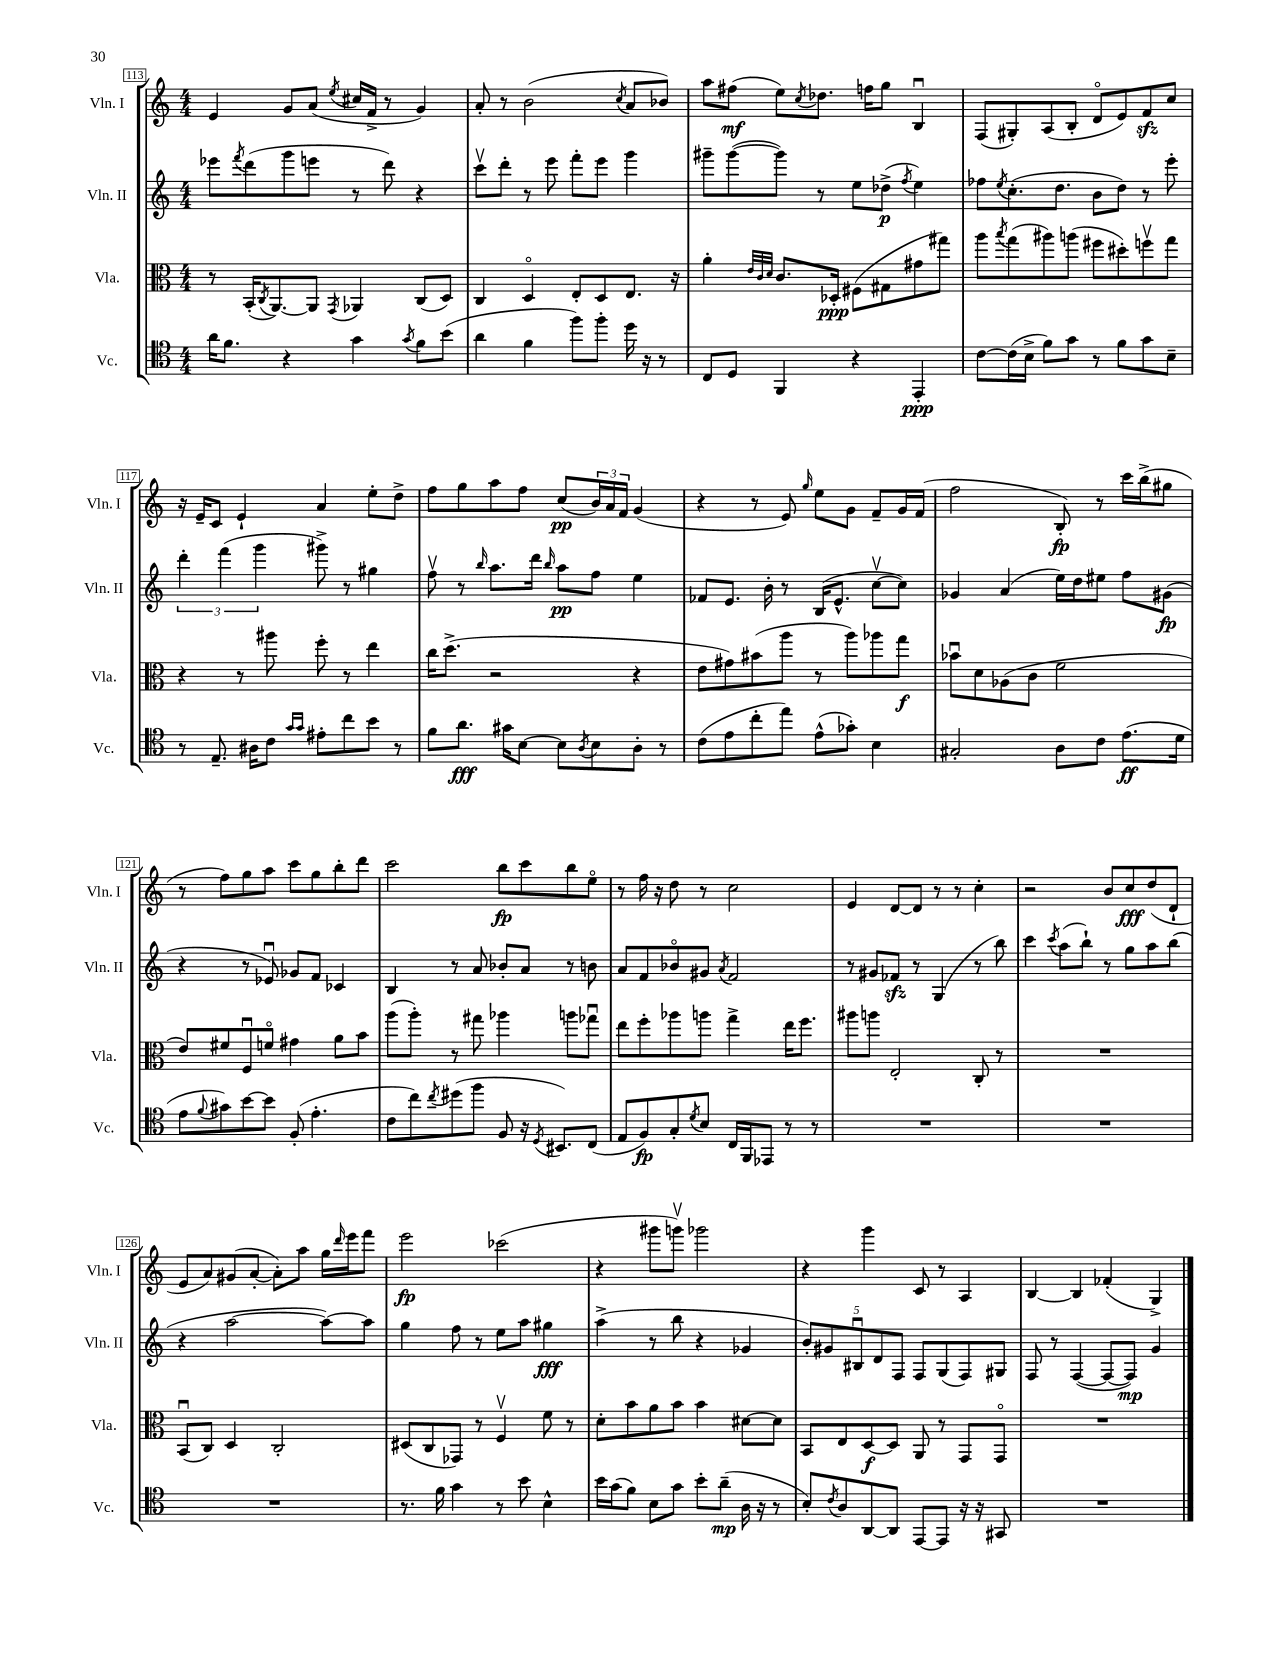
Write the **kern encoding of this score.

**kern	**dynam	**kern	**dynam	**kern	**dynam	**kern	**dynam
*part4	*part4	*part3	*part3	*part2	*part2	*part1	*part1
*staff4	*staff4	*staff3	*staff3	*staff2	*staff2	*staff1	*staff1
*I"Vc.	*	*I"Vla.	*	*I"Vln. II	*	*I"Vln. I	*
*I'Vc.	*	*I'Vla.	*	*I'Vln. II	*	*I'Vln. I	*
*clefC4	*	*clefC3	*	*clefG2	*	*clefG2	*
*k[]	*	*k[]	*	*k[]	*	*k[]	*
*M4/4	*	*M4/4	*	*M4/4	*	*M4/4	*
=113	=113	=113	=113	=113	=113	=113	=113
16a\KL	.	8r	.	8eee-X\L	.	4e/	.
8.f\J	.	.	.	.	.	.	.
.	.	.	.	8qfff/	.	.	.
.	.	(16BB'/KL	.	(8ddd\	.	.	.
.	.	8qC/	.	.	.	.	.
.	.	[8.AA/)	.	.	.	.	.
4r	.	.	.	8ggg\	.	8g/L	.
.	.	8AA/J]	.	8eeen\J	.	(8a/J	.
.	.	8qGG/	.	.	.	8qee/	.
4g\	.	4AA-X/	.	8r	.	16cc#X/LL	.
.	.	.	.	.	.	16f^/JJ	.
.	.	.	.	8ddd\)	.	8r	.
8qg/	.	.	.	.	.	.	.
8f\L	.	(8C/L	.	4r	.	4g/)	.
(8b\J	.	8D/J)	.	.	.	.	.
=114	=114	=114	=114	=114	=114	=114	=114
4a\	.	4C/	.	8cccv\L	.	8a'/	.
.	.	.	.	8ddd'\J	.	8r	.
4f\	.	4D/	.	8r	.	(2b\	.
.	.	.	.	8eee\	.	.	.
8ff\L)	.	8E'/L	.	8fff'\L	.	.	.
8ff'\J	.	8D/	.	8eee\J	.	.	.
.	.	.	.	.	.	8qcc/	.
16dd\	.	8.E/J	.	4ggg\	.	8a/L	.
16r	.	.	.	.	.	.	.
8r	.	.	.	.	.	8b-X/J)	.
.	.	16r	.	.	.	.	.
=115	=115	=115	=115	=115	=115	=115	=115
8C/L	.	4a'\	.	8ggg#X~\L	.	8aa\L	.
8D/J	.	.	.	([8ggg#\	.	(8ff#X\J	mf
.	.	32qqe/LLL	.	.	.	.	.
.	.	32qqc/	.	.	.	.	.
.	.	32qqd/JJJ	.	.	.	.	.
4FF/	.	8.c/L	.	8ggg#\J])	.	8ee\L)	.
.	.	.	.	.	.	8qcc/	.
.	.	.	.	8r	.	8.dd-X\J	.
.	.	16D-X'/Jk	ppp	.	.	.	.
4r	.	(8F#X\L	.	8ee\L	.	.	.
.	.	.	.	.	.	16ffn\KL	.
.	.	8G#X\	.	(8dd-X^\J	p	8gg\J	.
.	.	.	.	8qff/	.	.	.
4EE'/	ppp	8g#X\	.	4ee\)	.	4Bu/	.
.	.	8gg#X\J)	.	.	.	.	.
=116	=116	=116	=116	=116	=116	=116	=116
[8c\L	.	8aa\L	.	8ff-X\L	.	(8F/L	.
.	.	8qbb/	.	8qee/	.	.	.
(16c\L]	.	(8gg\	.	(8.cc'\	.	8G#X'/)	.
16B^\JJ	.	.	.	.	.	.	.
8f\L)	.	8aa#X\)	.	.	.	(8A/	.
.	.	.	.	8.dd\J	.	.	.
8g\J	.	(8aan\J	.	.	.	8B'/J	.
8r	.	8ff#X\L	.	8b\L	.	8d/L	.
8f\L	.	8dd#X'\)	.	8dd\J)	.	8e/)	.
8g\	.	8ffnv\	.	8r	.	8fzz/	.
8B~\J	.	8gg\J	.	8eee'\	.	8cc/J	.
!!LO:LB:g=z
=117	=117	=117	=117	=117	=117	=117	=117
8r	.	4r	.	6ddd'\	.	16r	.
.	.	.	.	.	.	16e~/KL	.
8.E~/	.	.	.	.	.	8c/J	.
.	.	.	.	(6fff\	.	.	.
.	.	8r	.	.	.	4e`/	.
16A#X\KL	.	.	.	.	.	.	.
.	.	.	.	6ggg\	.	.	.
8c\J	.	8aa#X\	.	.	.	.	.
16qqg/LL	.	.	.	.	.	.	.
16qqg/JJ	.	.	.	.	.	.	.
8e#X'\L	.	8ff'\	.	8ggg#X^\)	.	4a/	.
8cc\	.	8r	.	8r	.	.	.
8b\J	.	4ee\	.	4gg#X\	.	8ee'\L	.
8r	.	.	.	.	.	8dd^\J	.
=118	=118	=118	=118	=118	=118	=118	=118
8f\L	.	16cc\KL	.	8ffv\	.	8ff\L	.
.	.	(8.dd^\J	.	.	.	.	.
8.a\J	fff	.	.	8r	.	8gg\	.
.	.	.	.	16qqbb/	.	.	.
.	.	2r	.	8.aa\L	.	8aa\	.
16g#X\KL	.	.	.	.	.	.	.
[8B\J	.	.	.	.	.	8ff\J	.
.	.	.	.	16ddd\Jk	.	.	.
.	.	.	.	16qqbb/	.	.	.
8B\L]	.	.	.	8aa\L	pp	(8cc/L	pp
8qA/	.	.	.	.	.	.	.
8B\	.	.	.	8ff\J	.	24b/L)	.
.	.	.	.	.	.	24a/	.
.	.	.	.	.	.	24f/JJ	.
8A'\J	.	4r	.	4ee\	.	(4g/	.
8r	.	.	.	.	.	.	.
=119	=119	=119	=119	=119	=119	=119	=119
(8c\L	.	8e\L	.	8f-X/L	.	4r	.
8e\	.	8g#X\)	.	8.e/J	.	.	.
8cc'\	.	(8b#X\	.	.	.	8r	.
.	.	.	.	16b'\	.	.	.
8ee\J)	.	8aa\J	.	8r	.	8e/)	.
.	.	.	.	.	.	16qqgg/	.
(8e^^\L	.	8r	.	(16B/KL	.	8ee\L	.
.	.	.	.	8.e^^/J	.	.	.
8g-X'\J)	.	8aa\L)	.	.	.	8g\J	.
4B\	.	8aa-X\	.	[8ccv\L	.	8f~/L	.
.	.	8gg\J	f	8cc\J])	.	16g/L	.
.	.	.	.	.	.	(16f/JJ	.
=120	=120	=120	=120	=120	=120	=120	=120
2G#X'/	.	8b-Xu\L	.	4g-X/	.	2ff\	.
.	.	8d\	.	.	.	.	.
.	.	(8A-X\	.	(4a/	.	.	.
.	.	8c\J	.	.	.	.	.
8A\L	.	2f\	.	16ee\LL)	.	8B'/)	fp
.	.	.	.	16dd\J	.	.	.
8c\J	.	.	.	8ee#X\J	.	8r	.
(8.e\L	ff	.	.	8ff\L	.	16ccc\LL	.
.	.	.	.	.	.	(16bb^\J	.
.	.	.	.	(8g#X\J	fp	8gg#X\J	.
16d\Jk	.	.	.	.	.	.	.
!!LO:LB:g=z
=121	=121	=121	=121	=121	=121	=121	=121
8e\L	.	8e/L)	.	4r	.	8r	.
8qqf/	.	.	.	.	.	.	.
8g#X\)	.	8f#X/	.	.	.	8ff\L)	.
[8b\	.	8Fu/	.	8r	.	8gg\	.
8b\J]	.	8fn/J	.	8e-Xu/)	.	8aa\J	.
(8F'/	.	4g#X\	.	8g-X/L	.	8ccc\L	.
4.e'\	.	.	.	8f/J	.	8gg\	.
.	.	8a\L	.	4c-X/	.	8bb'\	.
.	.	8b\J	.	.	.	8ddd\J	.
=122	=122	=122	=122	=122	=122	=122	=122
8c\L	.	(8aa\L	.	4B/	.	2ccc\	.
8cc\)	.	8aa'\J)	.	.	.	.	.
8qcc/	.	.	.	.	.	.	.
(8dd#X\	.	8r	.	8r	.	.	.
8ff\J	.	8gg#X\	.	8a/	.	.	.
8F/	.	4aa-X\	.	8b-X'/L	.	8bb\L	fp
16r	.	.	.	8a/J	.	8ccc\	.
8qD/	.	.	.	.	.	.	.
8.BB#X/L)	.	.	.	.	.	.	.
.	.	8aan\L	.	8r	.	8bb\	.
(8C/J	.	8gg-Xu\J	.	8bn\	.	8ee\J	.
=123	=123	=123	=123	=123	=123	=123	=123
8E/L	.	8ee\L	.	8a/L	.	8r	.
8F/)	fp	8ff'\	.	8f/	.	16ff\	.
.	.	.	.	.	.	16r	.
8G'/	.	8aa-X\	.	8b-X/	.	8dd\	.
8qd/	.	.	.	.	.	.	.
8B/J	.	8aan\J	.	8g#X/J	.	8r	.
.	.	.	.	8qa/	.	.	.
16C/LL	.	4gg^\	.	2f/	.	2cc\	.
16FF/J	.	.	.	.	.	.	.
8EE-X/J	.	.	.	.	.	.	.
8r	.	16ee\KL	.	.	.	.	.
.	.	8.ff\J	.	.	.	.	.
8r	.	.	.	.	.	.	.
=124	=124	=124	=124	=124	=124	=124	=124
1r	.	8aa#X\L	.	8r	.	4e/	.
.	.	8aan\J	.	8g#X/L	.	.	.
.	.	2E'/	.	8f-Xzz/J	.	[8d/L	.
.	.	.	.	8r	.	8d/J]	.
.	.	.	.	(4G/	.	8r	.
.	.	.	.	.	.	8r	.
.	.	8C'/	.	8r	.	4cc'\	.
.	.	8r	.	8bb\)	.	.	.
=125	=125	=125	=125	=125	=125	=125	=125
1r	.	1r	.	4ccc\	.	2r	.
.	.	.	.	8qccc/	.	.	.
.	.	.	.	(8aa\L	.	.	.
.	.	.	.	8bb`\J)	.	.	.
.	.	.	.	8r	.	8b/L	.
.	.	.	.	8gg\L	.	8cc/	fff
.	.	.	.	8aa\	.	(8dd/	.
.	.	.	.	(8bb\J	.	8d`/J	.
!!LO:LB:g=z
=126	=126	=126	=126	=126	=126	=126	=126
1r	.	(8BBu/L	.	4r	.	8e/L	.
.	.	8C/J)	.	.	.	8a/)	.
.	.	4D/	.	[2aa\	.	(8g#X/	.
.	.	.	.	.	.	[8a'/J	.
.	.	2C'/	.	.	.	8a'\L])	.
.	.	.	.	.	.	8aa\J	.
.	.	.	.	8aa\L_)	.	16gg\LL	.
.	.	.	.	.	.	16qqddd/	.
.	.	.	.	.	.	16eee\J	.
.	.	.	.	8aa\J]	.	8fff\J	.
=127	=127	=127	=127	=127	=127	=127	=127
8.r	.	(8D#X/L	.	4gg\	.	2eee\	fp
.	.	8C/	.	.	.	.	.
16f\	.	.	.	.	.	.	.
4g\	.	8GG-X/J)	.	8ff\	.	.	.
.	.	8r	.	8r	.	.	.
8r	.	4Fv/	.	8ee\L	.	(2ccc-X\	.
8b\	.	.	.	8aa\J	.	.	.
4B^^\	.	8f\	.	4gg#X\	fff	.	.
.	.	8r	.	.	.	.	.
=128	=128	=128	=128	=128	=128	=128	=128
16b\LL	.	8d'\L	.	(4aa^\	.	4r	.
(16g\J	.	.	.	.	.	.	.
8f\J)	.	8b\	.	.	.	.	.
8B\L	.	8a\	.	8r	.	8ggg#X\L	.
8g\J	.	8b\J	.	8bb\	.	8gggnv\J)	.
8b'\L	.	4b\	.	4r	.	2ggg-X\	.
(8a~\J	mp	.	.	.	.	.	.
16A\	.	[8d#X\L	.	4g-X/	.	.	.
16r	.	.	.	.	.	.	.
8r	.	8d#\J]	.	.	.	.	.
=129	=129	=129	=129	=129	=129	=129	=129
8B'/L)	.	8BB/L	.	10b'/L)	.	4r	.
.	.	.	.	10g#X/	.	.	.
8qc/	.	.	.	.	.	.	.
8A/	.	8E/	.	.	.	.	.
.	.	.	.	10B#Xu/	.	.	.
[8AA/	.	[8D/	f	.	.	4ggg\	.
.	.	.	.	10d/	.	.	.
8AA/J]	.	8D/J]	.	.	.	.	.
.	.	.	.	10F/J	.	.	.
[8EE/L	.	8AA/	.	8F/L	.	8c/	.
8EE/J]	.	8r	.	(8G/	.	8r	.
16r	.	8GG/L	.	8F/)	.	4A/	.
16r	.	.	.	.	.	.	.
8GG#X/	.	8GG/J	.	8G#X/J	.	.	.
=130	=130	=130	=130	=130	=130	=130	=130
1r	.	1r	.	8F/	.	[4B/	.
.	.	.	.	8r	.	.	.
.	.	.	.	([4F/	.	4B/]	.
.	.	.	.	8F/L_	.	(4f-X'/	.
.	.	.	.	8F/J])	mp	.	.
.	.	.	.	4g/	.	4G^/)	.
==	==	==	==	==	==	==	==
*-	*-	*-	*-	*-	*-	*-	*-
